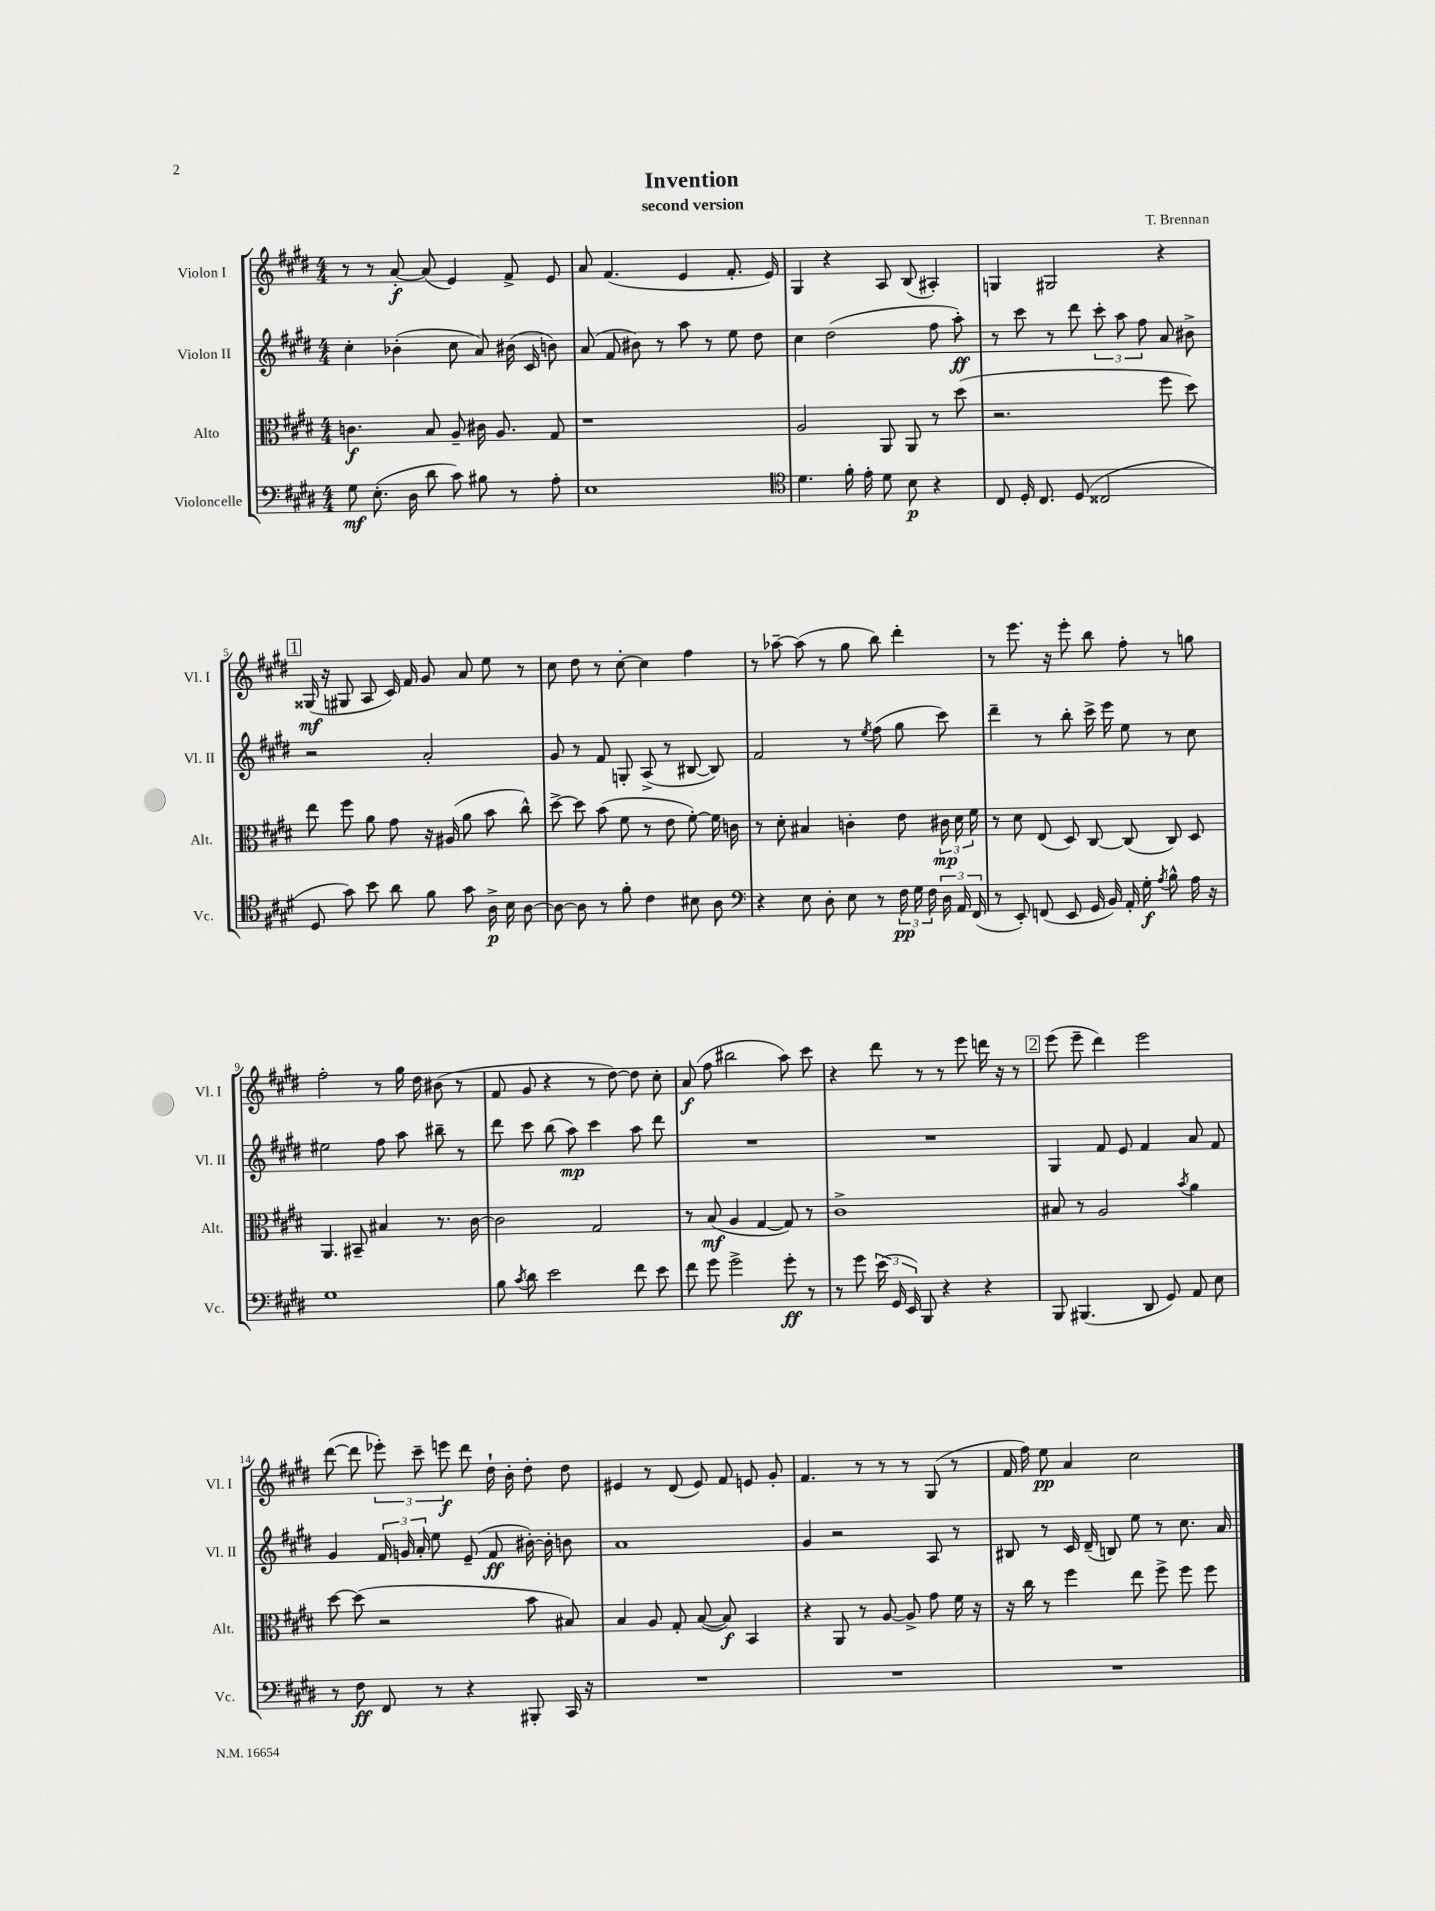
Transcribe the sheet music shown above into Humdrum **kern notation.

**kern	**dynam	**kern	**dynam	**kern	**dynam	**kern	**dynam
*part4	*part4	*part3	*part3	*part2	*part2	*part1	*part1
*staff4	*staff4	*staff3	*staff3	*staff2	*staff2	*staff1	*staff1
*I"Violoncelle	*	*I"Alto	*	*I"Violon II	*	*I"Violon I	*
*I'Vc.	*	*I'Alt.	*	*I'Vl. II	*	*I'Vl. I	*
*clefF4	*	*clefC3	*	*clefG2	*	*clefG2	*
*k[f#c#g#d#]	*	*k[f#c#g#d#]	*	*k[f#c#g#d#]	*	*k[f#c#g#d#]	*
*M4/4	*	*M4/4	*	*M4/4	*	*M4/4	*
=1	=1	=1	=1	=1	=1	=1	=1
8G#\	mf	4.cn\	f	4cc#'\	.	8r	.
(8.E'\	.	.	.	.	.	8r	.
.	.	.	.	(4b-X'\	.	[8a'/	f
16D#\	.	.	.	.	.	.	.
8d#\	.	8B/	.	.	.	(8a/]	.
8c#\)	.	8A~/	.	8cc#\	.	4e/)	.
8B#X\	.	16c#X\	.	8a/)	.	.	.
.	.	8.A/	.	.	.	.	.
8r	.	.	.	(16b#X\	.	8f#^/	.
.	.	.	.	16c#/	.	.	.
8A'\	.	8G#/	.	8bn\)	.	8e/	.
=2	=2	=2	=2	=2	=2	=2	=2
1E	.	1r	.	(8a/	.	8a/	.
.	.	.	.	8f#/	.	(4.f#/	.
.	.	.	.	8b#X\)	.	.	.
.	.	.	.	8r	.	.	.
.	.	.	.	8aa\	.	4e/	.
.	.	.	.	8r	.	.	.
.	.	.	.	8ee\	.	8.f#'/	.
.	.	.	.	8dd#\	.	.	.
.	.	.	.	.	.	16e/)	.
=3	=3	=3	=3	=3	=3	=3	=3
*clefC4	*	*	*	*	*	*	*
4.d#\	.	2A/	.	4cc#\	.	4G#/	.
.	.	.	.	(2dd#\	.	4r	.
16f#'\	.	.	.	.	.	.	.
16e'\	.	.	.	.	.	.	.
8d#\	.	8AA/	.	.	.	8A/	.
8B\	p	8AA/	.	.	.	(8B/	.
4r	.	8r	.	8ff#\	.	4A#X'/)	.
.	.	(8dd#\	.	8aa'\)	ff	.	.
=4	=4	=4	=4	=4	=4	=4	=4
8C#/	.	2.r	.	8r	.	4Gn/	.
16D#'/	.	.	.	8ccc#\	.	.	.
8.C#/	.	.	.	.	.	.	.
.	.	.	.	8r	.	2G#X/	.
(8D#/	.	.	.	8ddd#\	.	.	.
2C##X/	.	.	.	12ccc#'\	.	.	.
.	.	.	.	12aa\	.	.	.
.	.	.	.	12ff#\	.	.	.
.	.	8ff#\	.	8a/	.	4r	.
.	.	8dd#\)	.	8b#X^\	.	.	.
!!LO:LB:g=z
!!LO:REH:place=s1:t=1
=5	=5	=5	=5	=5	=5	=5	=5
8D#/	.	8ee\	.	2r	.	(16G##X/	mf
.	.	.	.	.	.	16r	.
8g#\)	.	8ff#\	.	.	.	8G#X/	.
8b\	.	8a\	.	.	.	8A/	.
8a\	.	8g#\	.	.	.	16c#/)	.
.	.	.	.	.	.	16f#/	.
8f#\	.	16r	.	2a'/	.	8g#/	.
.	.	(16A#X/	.	.	.	.	.
8g#\	.	8a\	.	.	.	8a/	.
16A^\	p	8b\	.	.	.	8ee\	.
16B\	.	.	.	.	.	.	.
[8A\	.	8cc#^^\)	.	.	.	8r	.
=6	=6	=6	=6	=6	=6	=6	=6
8A\_	.	[8dd#^\	.	8g#/	.	8cc#\	.
8A\]	.	8dd#\]	.	8r	.	8dd#\	.
8r	.	(8b\	.	8f#/	.	8r	.
8f#'\	.	8f#\	.	8Gn'/	.	[8cc#'\	.
4c#\	.	8r	.	(8A^/	.	4cc#\]	.
.	.	8e\	.	8r	.	.	.
8B#X\	.	[8f#'\)	.	[8B#X/	.	4ff#\	.
8A\	.	16f#\]	.	8B#/])	.	.	.
.	.	16cn\	.	.	.	.	.
=7	=7	=7	=7	=7	=7	=7	=7
*clefF4	*	*	*	*	*	*	*
4r	.	8r	.	2f#/	.	8r	.
.	.	8d#'\	.	.	.	[8aa-X~\	.
8E\	.	4B#X/	.	.	.	(8aa-\]	.
8D#'\	.	.	.	.	.	8r	.
8E\	.	4cn'\	.	8r	.	8gg#\	.
.	.	.	.	8qee/	.	.	.
8r	.	.	.	(8ff#\	.	8bb\)	.
24F#\	pp	8e\	.	8gg#\	.	4ddd#'\	.
24G#\	.	.	.	.	.	.	.
24F#\	.	.	.	.	.	.	.
24D#\	.	24c#X\	mp	8ccc#\)	.	.	.
24AA/	.	24d#\	.	.	.	.	.
(24FF#/	.	24f#\	.	.	.	.	.
=8	=8	=8	=8	=8	=8	=8	=8
8r	.	8r	.	4ddd#~\	.	8r	.
8EE'/)	.	8d#\	.	.	.	8.eee\	.
(8FFn/	.	(8E/	.	8r	.	.	.
.	.	.	.	.	.	16r	.
8EE/	.	8D#/)	.	8bb'\	.	8eee'\	.
16GG#/	.	[8C#/	.	16ccc#^\	.	8bb\	.
16BB/)	.	.	.	16eee\	.	.	.
16AA'/	.	(8C#/]	.	8ee\	.	8ff#'\	.
16G#'\	f	.	.	.	.	.	.
8qA/	.	.	.	.	.	.	.
8B^^\	.	8C#/)	.	8r	.	8r	.
16A\	.	8D#/	.	8cc#\	.	8ggn\	.
16r	.	.	.	.	.	.	.
!!LO:LB:g=z
=9	=9	=9	=9	=9	=9	=9	=9
1G#	.	4.AA/	.	2ee#X\	.	2ff#'\	.
.	.	8BB#X~/	.	.	.	.	.
.	.	4B#X/	.	8ff#\	.	8r	.
.	.	.	.	8aa\	.	16gg#\	.
.	.	.	.	.	.	16dd#\	.
.	.	8.r	.	8bb#X~\	.	(8b#X\	.
.	.	.	.	8r	.	8r	.
.	.	[16c#\	.	.	.	.	.
=10	=10	=10	=10	=10	=10	=10	=10
8B\	.	2c#\]	.	8ddd#\	.	8f#/	.
8qc#/	.	.	.	.	.	.	.
8d#\	.	.	.	8ccc#\	.	8g#/	.
2e\	.	.	.	(8bb\	.	4r	.
.	.	.	.	8aa\)	mp	.	.
.	.	2G#/	.	4ccc#\	.	8r	.
.	.	.	.	.	.	[8dd#\)	.
8f#\	.	.	.	8aa\	.	8dd#\]	.
8e\	.	.	.	8ddd#\	.	8cc#'\	.
=11	=11	=11	=11	=11	=11	=11	=11
8f#\	.	8r	.	1r	.	(8a/	f
8g#\	.	(8B/	mf	.	.	8ff#\	.
2g#^\	.	4A/	.	.	.	2bb#X\	.
.	.	[4G#/	.	.	.	.	.
8g#'\	ff	8G#/])	.	.	.	8aa\)	.
8r	.	8r	.	.	.	8ccc#\	.
=12	=12	=12	=12	=12	=12	=12	=12
8r	.	1c#^	.	1r	.	4r	.
8g#\	.	.	.	.	.	.	.
(24e\	.	.	.	.	.	8ddd#\	.
24GG#/	.	.	.	.	.	.	.
24EE/)	.	.	.	.	.	.	.
8BBB/	.	.	.	.	.	8r	.
4r	.	.	.	.	.	8r	.
.	.	.	.	.	.	8eee\	.
4r	.	.	.	.	.	16dddn\	.
.	.	.	.	.	.	16r	.
.	.	.	.	.	.	8r	.
!!LO:REH:place=s1:t=2
=13	=13	=13	=13	=13	=13	=13	=13
8BBB/	.	8B#X/	.	4G#/	.	(8eee\	.
(4.BBB#X/	.	8r	.	.	.	8eee~\	.
.	.	2A/	.	8f#/	.	4ddd#\)	.
.	.	.	.	8e/	.	.	.
8DD#/	.	.	.	4f#/	.	2eee\	.
8GG#/)	.	.	.	.	.	.	.
.	.	8qb/	.	.	.	.	.
8AA/	.	4a\	.	8a/	.	.	.
8E\	.	.	.	8f#/	.	.	.
!!LO:LB:g=z
=14	=14	=14	=14	=14	=14	=14	=14
8r	.	[8dd#\	.	4g#/	.	([8ddd#\	.
8F#\	ff	(8dd#\]	.	.	.	8ddd#\]	.
8FF#/	.	2r	.	24f#/	.	12eee-X'\)	.
.	.	.	.	24gn/	.	.	.
.	.	.	.	24a'/	.	12ccc#~\	.
8r	.	.	.	8ee\	.	.	.
.	.	.	.	.	.	12eeen\	f
4r	.	.	.	(8e~/	.	8ddd#\	.
.	.	.	.	8f#/	ff	16dd#`\	.
.	.	.	.	.	.	16b'\	.
8BBB#X'/	.	8b\	.	[16b#X'\)	.	8dd#'\	.
.	.	.	.	16b#'\]	.	.	.
16CC#/	.	8B#X/)	.	8bn\	.	8dd#\	.
16r	.	.	.	.	.	.	.
=15	=15	=15	=15	=15	=15	=15	=15
1r	.	4B/	.	1a	.	4e#X/	.
.	.	8A/	.	.	.	8r	.
.	.	8G#'/	.	.	.	(8d#/	.
.	.	([8B/	.	.	.	8e#/)	.
.	.	8B/])	f	.	.	8f#/	.
.	.	4BB/	.	.	.	8en/	.
.	.	.	.	.	.	8g#'/	.
=16	=16	=16	=16	=16	=16	=16	=16
1r	.	4r	.	4g#/	.	4.f#/	.
.	.	8AA/	.	2r	.	.	.
.	.	8r	.	.	.	8r	.
.	.	[8A/	.	.	.	8r	.
.	.	8A^/]	.	.	.	8r	.
.	.	8g#\	.	8A/	.	(8G#/	.
.	.	16f#\	.	8r	.	8r	.
.	.	16r	.	.	.	.	.
=17	=17	=17	=17	=17	=17	=17	=17
1r	.	16r	.	8B#X/	.	16f#/	.
.	.	16cc#\	.	.	.	16ff#\)	.
.	.	8r	.	8r	.	8ee\	pp
.	.	4ff#\	.	16c#/	.	4a/	.
.	.	.	.	(16d#~/	.	.	.
.	.	.	.	8Bn/)	.	.	.
.	.	8ee\	.	8ee\	.	2cc#\	.
.	.	8ff#^\	.	8r	.	.	.
.	.	8ff#\	.	8.cc#\	.	.	.
.	.	8ff#\	.	.	.	.	.
.	.	.	.	16a/	.	.	.
==	==	==	==	==	==	==	==
*-	*-	*-	*-	*-	*-	*-	*-
